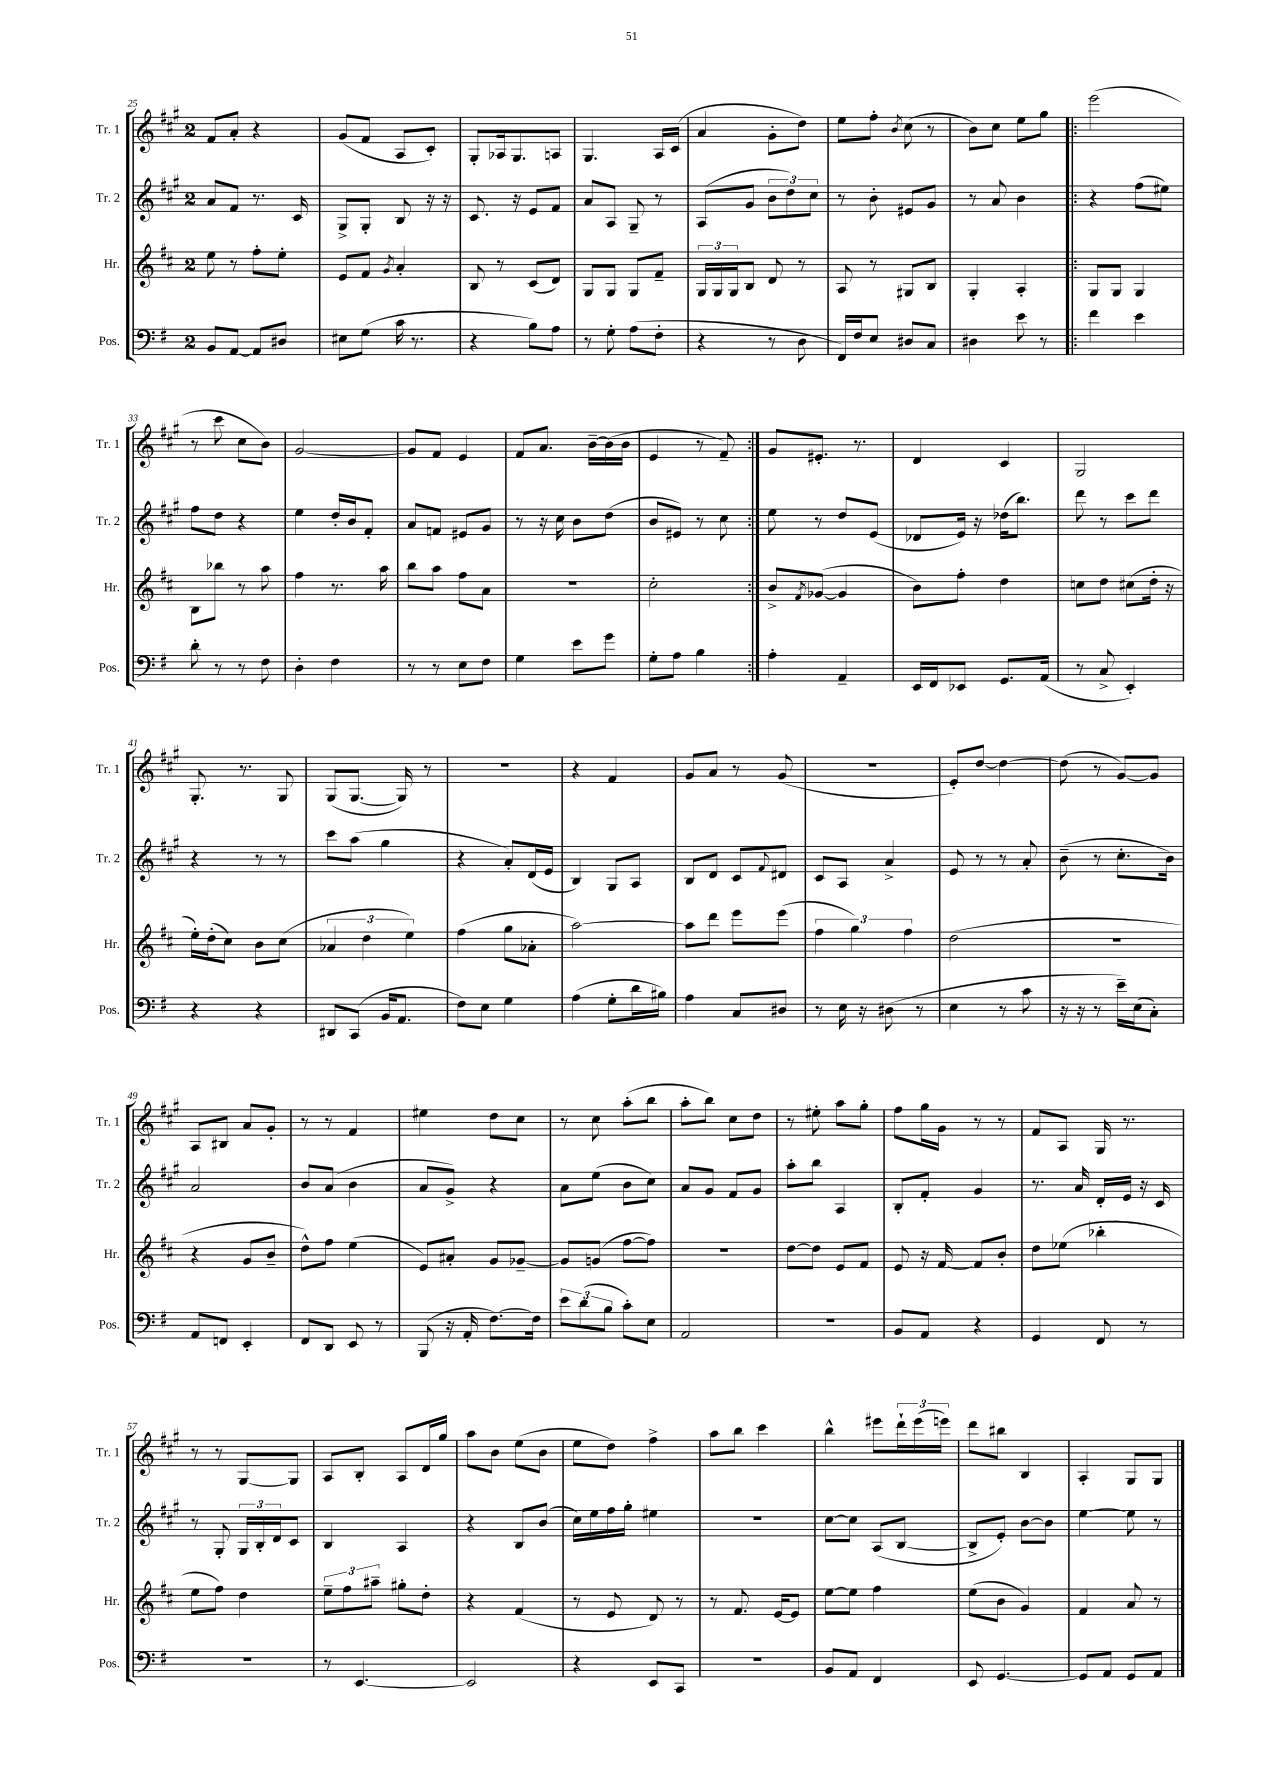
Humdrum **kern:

**kern	**kern	**kern	**kern
*staff4	*staff3	*staff2	*staff1
*clefF4	*clefG2	*clefG2	*clefG2
*k[f#]	*k[f#c#]	*k[f#c#g#]	*k[f#c#g#]
*M2/4	*M2/4	*M2/4	*M2/4
8BB	8ee	8a	8f#
[8AA	8r	8f#	8a'
8AA]	8ff#'	8.r	4r
8D#	8ee'	.	.
.	.	16c#	.
=	=	=	=
8E#	8e	8G#^	(8g#
(8G	8f#	8G#'	8f#
.	8qg	.	.
16c	4a'	8B	8A
8.r	.	.	.
.	.	16r	8c#')
.	.	16r	.
=	=	=	=
4r	8B	8.c#	8G#'
.	8r	.	16A-
.	.	16r	8.G#
8B)	(8c#	8e	.
8A	8d)	8f#	8A
=	=	=	=
8r	8G	8a	4.G#
8G'	8G	8A	.
(8A	8G	8G#~	.
8F#'	8f#~	8r	16A
.	.	.	(16c#
=	=	=	=
4r	24G	(8A	4a
.	24G	.	.
.	24G	.	.
.	8B	8g#	.
8r	8d	12b	8g#'
.	.	12dd)	.
8D	8r	.	8dd)
.	.	12cc#	.
=	=	=	=
16FF#)	8A	8r	8ee
16F#	.	.	.
8E	8r	8b'	8ff#'
.	.	.	8qb
8D#	8G#	8e#	(8cc#
8C	8B	8g#	8r
=	=	=	=
4D#	4G'	8r	8b)
.	.	8a	8cc#
8e	4A'	4b	8ee
8r	.	.	8gg#
=!|:	=!|:	=!|:	=!|:
4f#	8G	4r	(2eee
.	8G	.	.
4e	4G	(8ff#	.
.	.	8ee#)	.
=	=	=	=
8d'	8B	8ff#	8r
8r	8bb-	8dd	8ccc#
8r	8r	4r	8cc#
8F#	8aa	.	8b)
=	=	=	=
4D'	4ff#	4ee	[2g#
4F#	8.r	16dd'	.
.	.	16b	.
.	.	8f#'	.
.	16aa	.	.
=	=	=	=
8r	8bb	8a	8g#]
8r	8aa	8f	8f#
8E	8ff#	8e#	4e
8F#	8a	8g#	.
=	=	=	=
4G	2r	8r	8f#
.	.	16r	8.a
.	.	16cc#	.
8e	.	8b	.
.	.	.	[16b~
8g	.	(8dd	(16b]
.	.	.	16b
=	=	=	=
8G'	2cc#'	8b	4e
8A	.	8e#)	.
4B	.	8r	8r
.	.	8cc#	8f#~)
=:|!	=:|!	=:|!	=:|!
4A'	8b^	8ee	8g#
.	8qf#	.	.
.	([8g-	8r	8.e#'
4AA~	4g-]	8dd	.
.	.	.	8.r
.	.	(8e	.
=	=	=	=
16EE	8b)	8d-	4d
16FF#	.	.	.
8EE-	8ff#'	16e)	.
.	.	16r	.
8.GG	4dd	(16dd-	4c#
.	.	8.bb)	.
(16AA	.	.	.
=	=	=	=
8r	8cc	8ddd	2G#
8C^	8dd	8r	.
4EE')	(8cc#	8ccc#	.
.	16dd'	8ddd	.
.	16r	.	.
=	=	=	=
4r	16ee')	4r	8.G#'
.	(16dd'	.	.
.	8cc#)	.	.
.	.	.	8.r
4r	8b	8r	.
.	(8cc#	8r	8G#
=	=	=	=
8DD#	6a-	8ccc#	(8G#
(8CC	.	(8aa	[8.G#
.	6dd	.	.
16BB	.	4gg#	.
8.AA	.	.	16G#])
.	6ee)	.	.
.	.	.	8r
=	=	=	=
8F#)	(4ff#	4r	2r
8E	.	.	.
4G	8gg	8a')	.
.	8a-'	(16d	.
.	.	16e	.
=	=	=	=
(4A	[2aa)	4B)	4r
8G'	.	8G#	4f#
16d	.	8A	.
16B#)	.	.	.
=	=	=	=
4A	8aa]	8B	8g#
.	8ddd	8d	8a
8C	8eee	8c#	8r
.	.	8qqf#	.
8D#	(8eee	8d#	(8g#
=	=	=	=
8r	6ff#	8c#	2r
16E	.	8A	.
.	6gg)	.	.
16r	.	.	.
(8D#	.	4a^	.
.	6ff#	.	.
8r	.	.	.
=	=	=	=
4E	(2dd	8e	8e')
.	.	8r	[8dd
8r	.	8r	4dd_
8c	.	8a'	.
=	=	=	=
16r	2r	(8b~	(8dd]
16r	.	.	.
8r	.	8r	8r
16e~)	.	8.cc#'	[8g#)
(16E	.	.	.
8C')	.	.	8g#]
.	.	16b)	.
=	=	=	=
8AA	4r	2a	8A
8FF	.	.	8B#
4EE'	8g	.	8a
.	8b~	.	8g#'
=	=	=	=
8FF#	8dd^^)	8b	8r
8DD	8ff#	(8a	8r
8EE	(4ee	4b	4f#
8r	.	.	.
=	=	=	=
(8BBB	8e)	8a	4ee#
16r	8a#'	8g#^)	.
16AA'	.	.	.
[8.F#)	8g	4r	8dd
.	[8g-~	.	8cc#
16F#]	.	.	.
=	=	=	=
12e	8g-]	8a	8r
(12d	.	.	.
.	(8g	(8ee	8cc#
12B	.	.	.
8c')	[8ff#	8b	(8aa'
8E	8ff#])	8cc#)	8bb
=	=	=	=
2AA	2r	8a	8aa'
.	.	8g#	8bb)
.	.	8f#	8cc#
.	.	8g#	8dd
=	=	=	=
2r	[8dd	8aa'	8r
.	8dd]	8bb	8ee#'
.	8e	4A	8aa
.	8f#	.	8gg#'
=	=	=	=
8BB	8e	8B'	8ff#
8AA	16r	8f#'	16gg#
.	[16f#	.	16g#
4r	8f#]	4g#	8r
.	8b'	.	8r
=	=	=	=
4GG	8dd	8.r	8f#
.	(8ee-	.	8A
.	.	16a	.
8FF#	4bb-'	16d'	16G#
.	.	16e	8.r
8r	.	16r	.
.	.	16c#	.
=	=	=	=
2r	8ee	8r	8r
.	8ff#)	8G#'	8r
.	4dd	24G#	[8G#
.	.	24B'	.
.	.	24d	.
.	.	8c#	8G#]
=	=	=	=
8r	12ee~	4B	8A
.	12ff#	.	.
[4.EE	.	.	8B'
.	12aa#~	.	.
.	8gg#'	4A	8A
.	8dd'	.	16d
.	.	.	16gg#
=	=	=	=
2EE]	4r	4r	8aa
.	.	.	8b
.	(4f#	8B	(8ee
.	.	(8b	8b
=	=	=	=
4r	8r	16cc#)	8ee
.	.	16ee	.
.	8e	16ff#	8dd)
.	.	16gg#'	.
8EE	8d)	4ee#	4ff#^
8CC	8r	.	.
=	=	=	=
2r	8r	2r	8aa
.	8.f#	.	8bb
.	.	.	4ccc#
.	[16e	.	.
.	8e]	.	.
=	=	=	=
8BB	[8ee	[8cc#	4bb^^
8AA	8ee]	8cc#]	.
4FF#	4ff#	(8A	8eee#
.	.	[8B	24ddd`
.	.	.	(24eee#
.	.	.	24eee)
=	=	=	=
8EE	(8ee	8B^]	8ddd
[4.GG	8b	8e')	8bb#
.	4g)	[8b	4B
.	.	8b]	.
=	=	=	=
8GG]	4f#	[4ee	4A'
8AA	.	.	.
8GG	8a	8ee]	8G#
8AA	8r	8r	8G#
==	==	==	==
*-	*-	*-	*-
